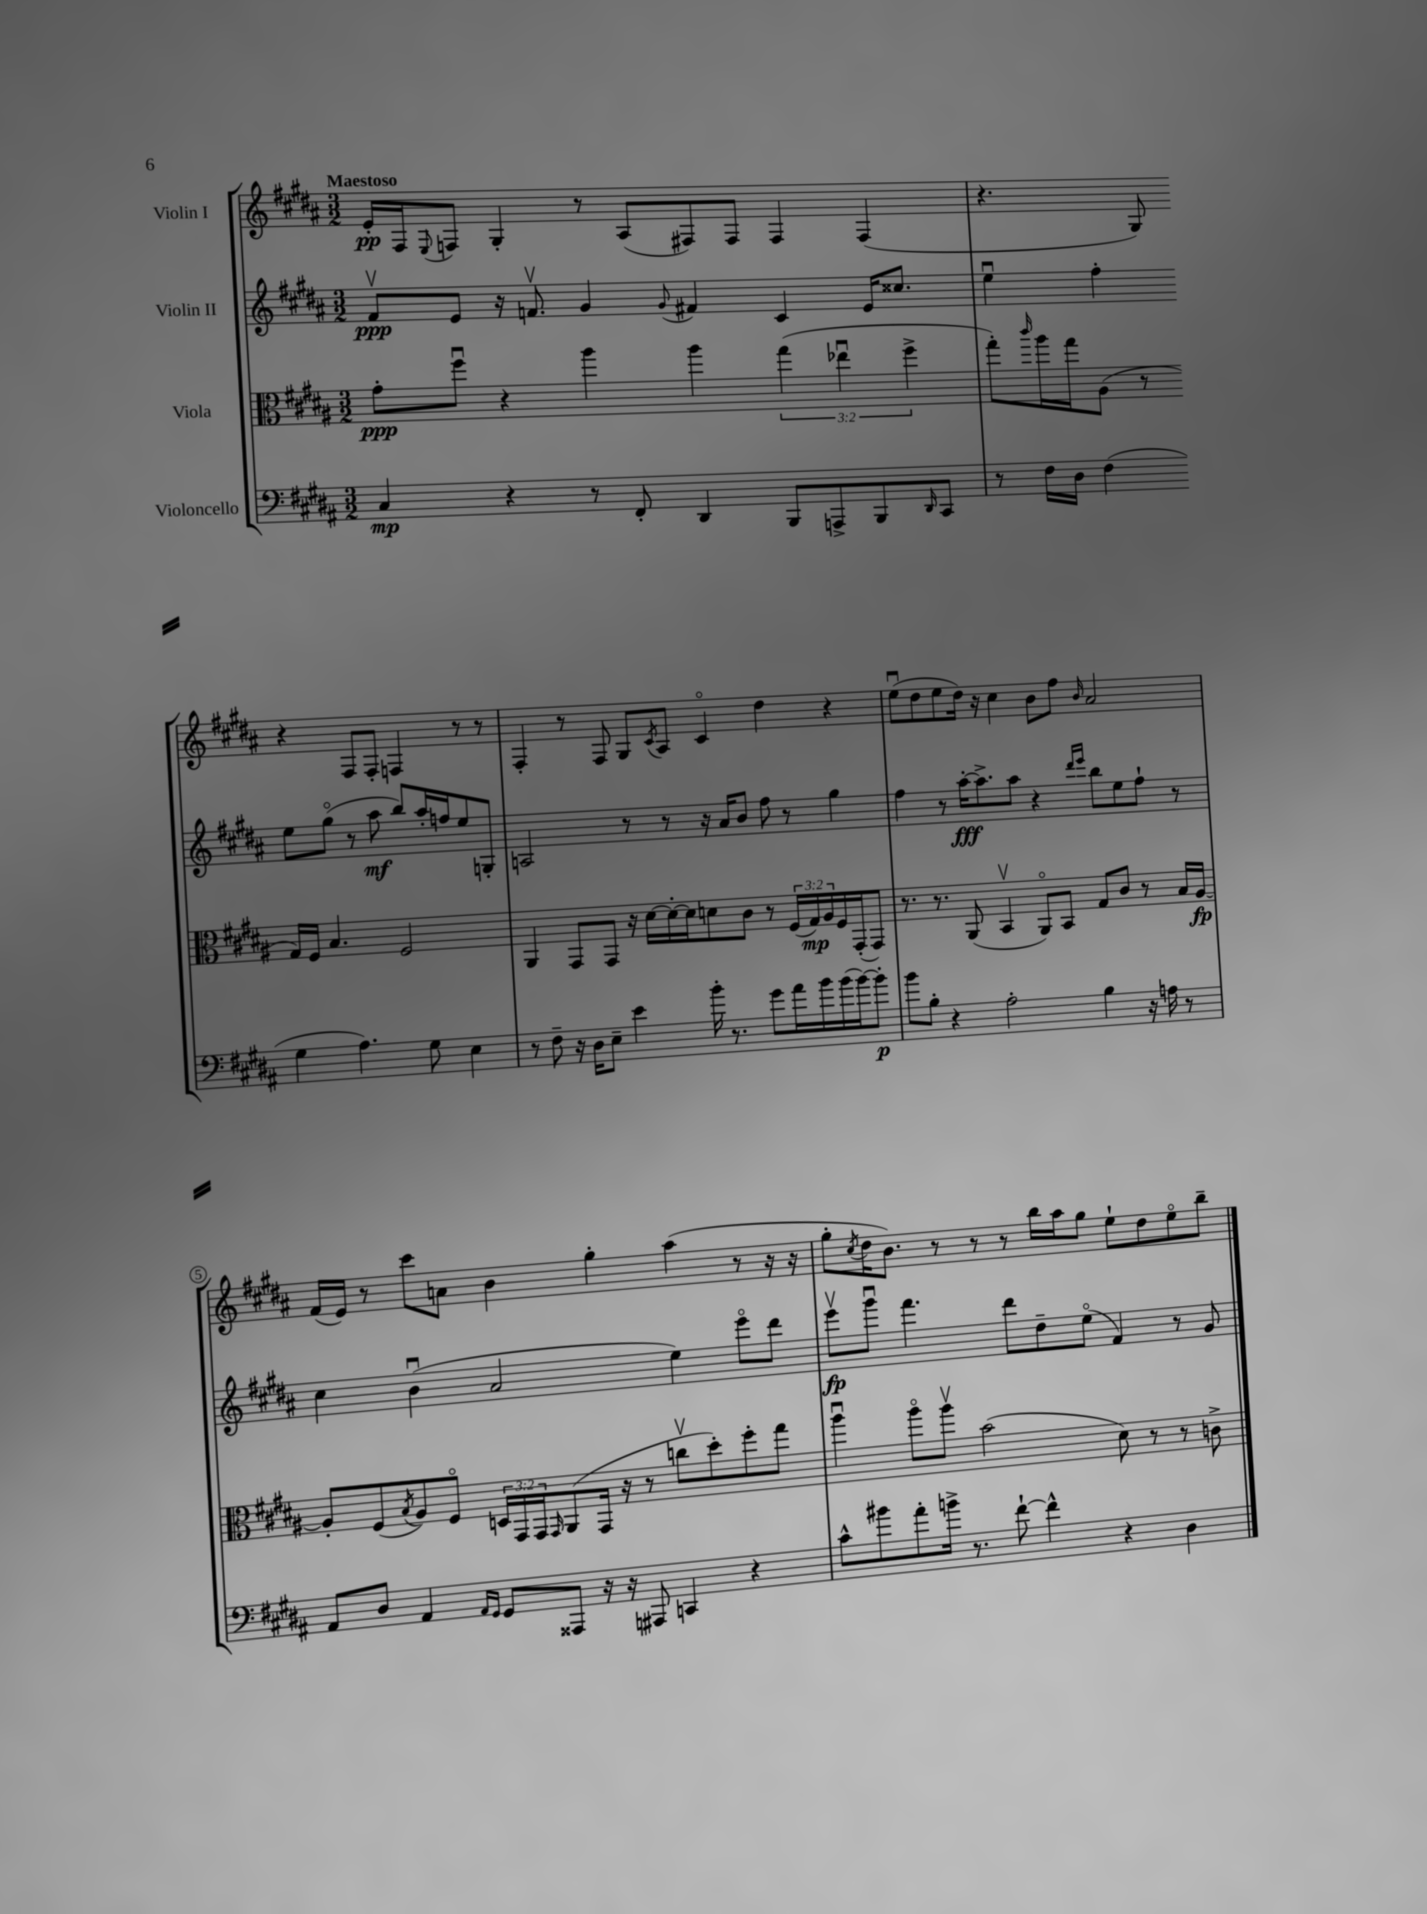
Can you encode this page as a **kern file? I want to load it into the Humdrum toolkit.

**kern	**dynam	**kern	**dynam	**kern	**dynam	**kern	**dynam
*part4	*part4	*part3	*part3	*part2	*part2	*part1	*part1
*staff4	*staff4	*staff3	*staff3	*staff2	*staff2	*staff1	*staff1
*I"Violoncello	*	*I"Viola	*	*I"Violin II	*	*I"Violin I	*
*clefF4	*	*clefC3	*	*clefG2	*	*clefG2	*
*k[f#c#g#d#a#]	*	*k[f#c#g#d#a#]	*	*k[f#c#g#d#a#]	*	*k[f#c#g#d#a#]	*
*M3/2	*	*M3/2	*	*M3/2	*	*M3/2	*
=1	=1	=1	=1	=1	=1	=1	=1
!	!	!	!	!	!	!LO:TX:a:B:t=Maestoso	!
4C#/	mp	8g#'\L	ppp	8f#v/L	ppp	16e'/LL	pp
.	.	.	.	.	.	16F#/J	.
.	.	.	.	.	.	8qqE/	.
.	.	8ff#u\J	.	8e/J	.	8Fn/J	.
4r	.	4r	.	16r	.	4G#'/	.
.	.	.	.	8.fnv/	.	.	.
8r	.	4aa#\	.	4g#/	.	8r	.
8FF#'/	.	.	.	.	.	(8A#/L	.
.	.	.	.	8qqg#/	.	.	.
4DD#/	.	4aa#\	.	4f#X/	.	8F#X/)	.
.	.	.	.	.	.	8F#/J	.
8BBB/L	.	(6gg#\	.	4c#/	.	4F#/	.
8AAAn^/	.	.	.	.	.	.	.
.	.	6ee-Xu\	.	.	.	.	.
8BBB/	.	.	.	16e/KL	.	(4F#/	.
.	.	.	.	8.cc##X/J	.	.	.
.	.	6ff#^\	.	.	.	.	.
16qqDD#/	.	.	.	.	.	.	.
8CC#/J	.	.	.	.	.	.	.
=2	=2	=2	=2	=2	=2	=2	=2
8r	.	8gg#'\L)	.	4eeu\	.	4.r	.
.	.	16qqccc#/	.	.	.	.	.
16F#\LL	.	16aa#\L	.	.	.	.	.
16D#\JJ	.	16gg#\J	.	.	.	.	.
(4F#\	.	(8A#\J	.	4ff#'\	.	.	.
.	.	8r	.	.	.	8G#/)	.
4G#\	.	16G#/LL)	.	8ee\L	.	4r	.
.	.	16F#/JJ	.	.	.	.	.
.	.	4.B/	.	(8gg#\J	.	.	.
4.A#\)	.	.	.	8r	.	8F#/L	.
.	.	.	.	8aa#\	mf	8F#'/J	.
.	.	2F#/	.	8bb/L)	.	4Fn/	.
8G#\	.	.	.	16aa#'/L	.	.	.
.	.	.	.	16ffn/J	.	.	.
4E\	.	.	.	8ee/	.	8r	.
.	.	.	.	8Gn'/J	.	8r	.
!!LO:LB:g=z
=3	=3	=3	=3	=3	=3	=3	=3
8r	.	4AA#/	.	2An/	.	4F#'/	.
8F#~\	.	.	.	.	.	.	.
16r	.	8GG#/L	.	.	.	8r	.
16D#\KL	.	.	.	.	.	.	.
8E~\J	.	8GG#/J	.	.	.	8F#/	.
4e\	.	16r	.	8r	.	8G#/L	.
.	.	[16d#\LL	.	.	.	.	.
.	.	.	.	.	.	8qc#/	.
.	.	16d#'\_	.	8r	.	8A#/J	.
.	.	16d#\J]	.	.	.	.	.
16b'\	.	8dn\	.	16r	.	4c#/	.
8.r	.	.	.	16a#/KL	.	.	.
.	.	8c#\J	.	8b/J	.	.	.
8g#\L	.	8r	.	8ff#\	.	4dd#\	.
16a#\L	.	(24F#/LL	.	8r	.	.	.
.	.	24G#/)	mp	.	.	.	.
16b\	.	.	.	.	.	.	.
.	.	24A#/	.	.	.	.	.
(16b\	.	16F#/	.	4gg#\	.	4r	.
[16b\J)	.	(16GG#'/J	.	.	.	.	.
8b'\J]	p	8GG#/J)	.	.	.	.	.
=4	=4	=4	=4	=4	=4	=4	=4
8b\L	.	8.r	.	4ff#\	.	(8eeu\L	.
8B'\J	.	.	.	.	.	8dd#\	.
.	.	8.r	.	.	.	.	.
4r	.	.	.	8r	.	8ee\	.
.	.	(8AA#/	.	[16aa#'\KL	fff	16dd#\Jk)	.
.	.	.	.	8.aa#^\]	.	16r	.
2A#'\	.	4BBv/	.	.	.	4cc#\	.
.	.	.	.	8aa#\J	.	.	.
.	.	8AA#/L)	.	4r	.	8b\L	.
.	.	8BB/J	.	.	.	8ff#\J	.
.	.	.	.	16qqddd#/LL	.	.	.
.	.	.	.	16qqeee/JJ	.	16qqb/	.
4B\	.	8G#/L	.	8bb\L	.	2a#/	.
.	.	8c#/J	.	8ee\	.	.	.
16r	.	8r	.	8ff#`\J	.	.	.
16An\	.	.	.	.	.	.	.
8r	.	16B/LL	.	8r	.	.	.
.	.	[16A#/JJ	fp	.	.	.	.
!!LO:LB:g=z
=5	=5	=5	=5	=5	=5	=5	=5
8AA#/L	.	8A#'/L]	.	4cc#\	.	(16f#/LL	.
.	.	.	.	.	.	16e/JJ)	.
8D#/J	.	(8F#/	.	.	.	8r	.
.	.	8qB/	.	.	.	.	.
4AA#/	.	8A#/)	.	(4bu\	.	8ccc#\L	.
.	.	8F#/J	.	.	.	8an\J	.
16qqAA#/LL	.	.	.	.	.	.	.
16qqGG#/JJ	.	.	.	.	.	.	.
8GG#/L	.	24Dn/LL	.	2a#/	.	4b\	.
.	.	24GG#/	.	.	.	.	.
.	.	24GG#/J	.	.	.	.	.
.	.	16qqGG#/	.	.	.	.	.
8AAA##X/J	.	(8AA#/	.	.	.	.	.
16r	.	16GG#/Jk	.	.	.	4gg#'\	.
16r	.	16r	.	.	.	.	.
8AAA#X/	.	8r	.	.	.	.	.
4CCn/	.	8ccnv\L	.	4ee\)	.	(4aa#\	.
.	.	8dd#'\)	.	.	.	.	.
4r	.	8ff#'\	.	8eee\L	.	8r	.
.	.	8gg#\J	.	8ddd#\J	.	16r	.
.	.	.	.	.	.	16r	.
=6	=6	=6	=6	=6	=6	=6	=6
8c#^^\L	.	4aa#u\	.	8eeev\L	fp	8gg#'\L	.
.	.	.	.	.	.	8qcc#/	.
8b#X\	.	.	.	8ggg#u\J	.	16dd#\K	.
.	.	.	.	.	.	8.b\J)	.
8a#'\	.	8aa#\L	.	4.fff#\	.	.	.
16bn^\Jk	.	8aa#v\J	.	.	.	8r	.
8.r	.	.	.	.	.	.	.
.	.	(2b\	.	.	.	8r	.
[8f#`\	.	.	.	8ddd#\L	.	8r	.
4f#^^\]	.	.	.	8dd#~\	.	16bb\LL	.
.	.	.	.	.	.	16aa#\J	.
.	.	.	.	(8ee\J	.	8gg#\J	.
4r	.	8d#\)	.	4f#/)	.	8ee`\L	.
.	.	8r	.	.	.	8dd#\	.
4D#\	.	8r	.	8r	.	8ee\	.
.	.	8cn^\	.	8g#/	.	8bb~\J	.
==	==	==	==	==	==	==	==
*-	*-	*-	*-	*-	*-	*-	*-
